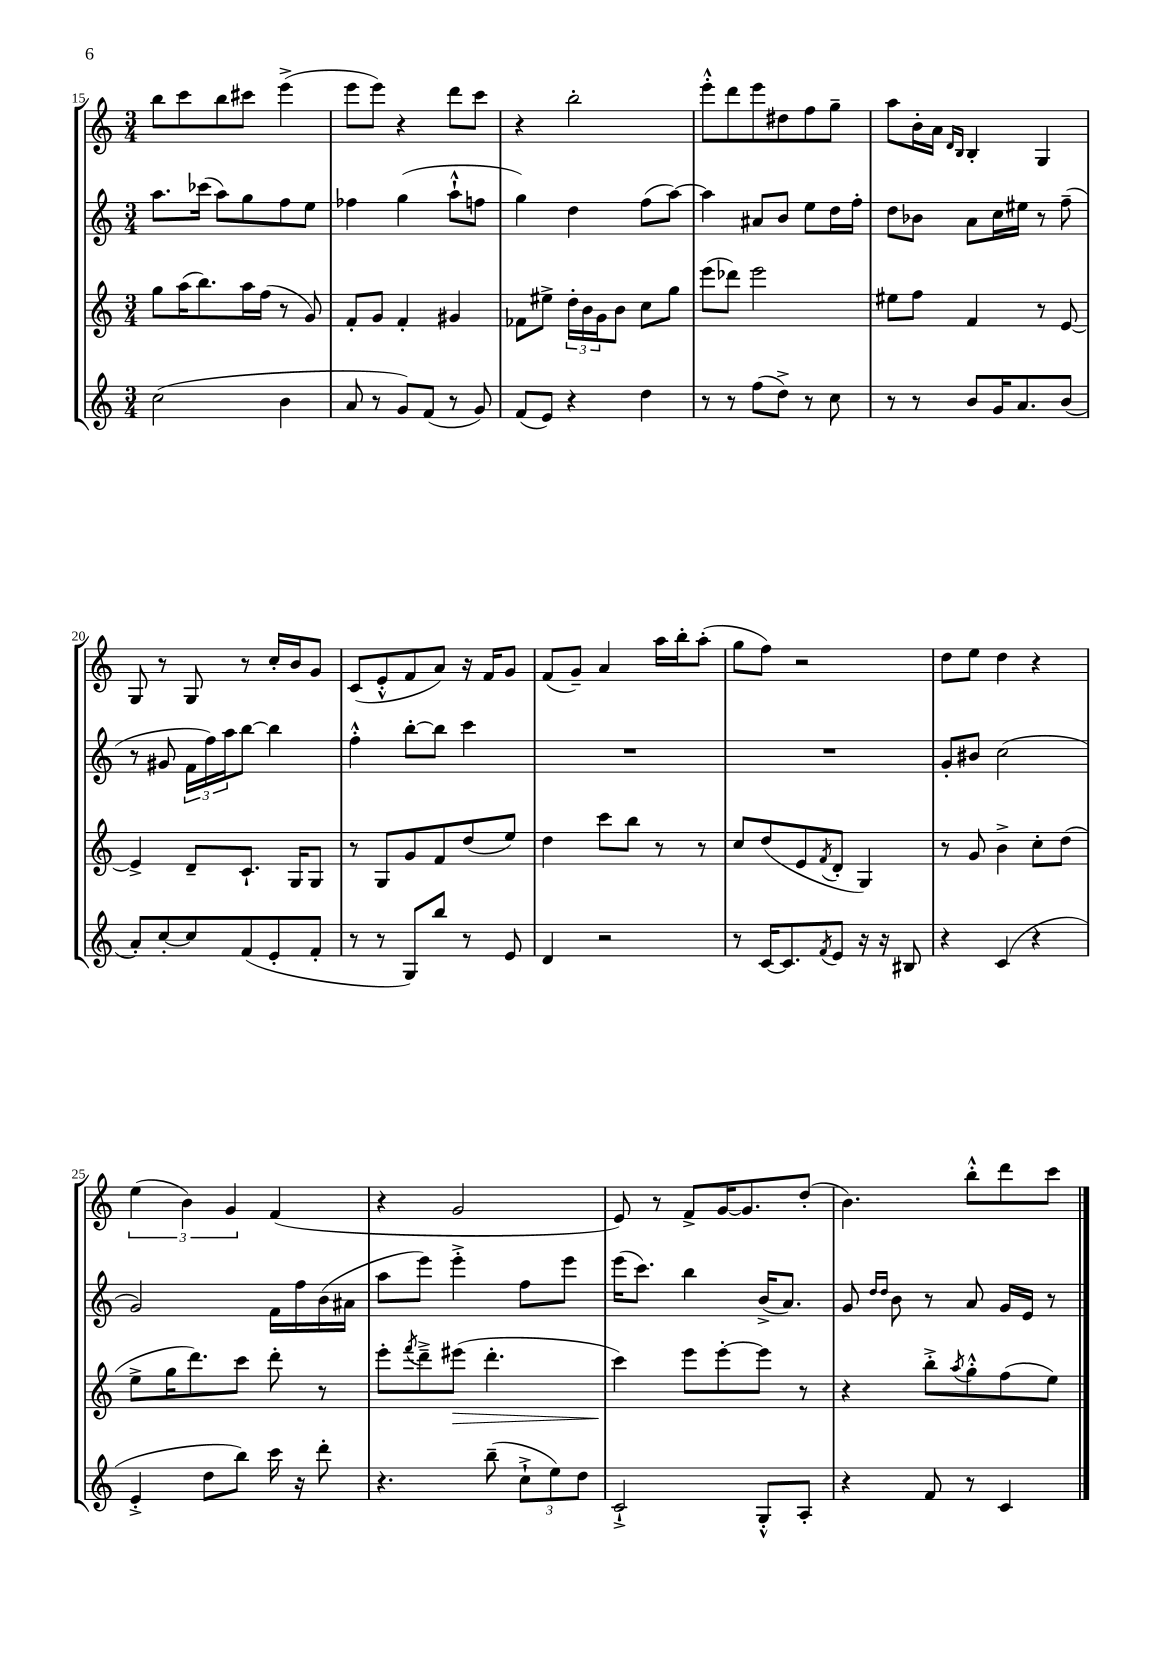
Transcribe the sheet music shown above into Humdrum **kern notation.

**kern	**kern	**dynam	**kern	**kern
*part4	*part3	*part3	*part2	*part1
*staff4	*staff3	*staff3	*staff2	*staff1
*clefG2	*clefG2	*	*clefG2	*clefG2
*k[]	*k[]	*	*k[]	*k[]
*M3/4	*M3/4	*	*M3/4	*M3/4
=15	=15	=15	=15	=15
(2cc\	8gg\L	.	8.aa\L	8bb\L
.	(16aa\K	.	.	8ccc\
.	8.bb\)	.	(16ccc-X\Jk	.
.	.	.	8aa\L)	8bb\
.	16aa\L	.	8gg\	8ccc#X\J
.	(16ff\JJ	.	.	.
4b\	8r	.	8ff\	(4eee^\
.	8g/)	.	8ee\J	.
=16	=16	=16	=16	=16
8a/	8f'/L	.	4ff-X\	8eee\L
8r	8g/J	.	.	8eee\J)
8g/L)	4f'/	.	(4gg\	4r
(8f/J	.	.	.	.
8r	4g#X/	.	8aa`^^\L	8ddd\L
8g/)	.	.	8ffn\J	8ccc\J
=17	=17	=17	=17	=17
(8f/L	8f-X\L	.	4gg\)	4r
8e/J)	8ee#X^\J	.	.	.
4r	24dd'\LL	.	4dd\	2bb'\
.	24b\	.	.	.
.	24g\J	.	.	.
.	8b\J	.	.	.
4dd\	8cc\L	.	(8ff\L	.
.	8gg\J	.	[8aa\J)	.
=18	=18	=18	=18	=18
8r	(8eee\L	.	4aa\]	8eee'^^\L
8r	8ddd-X\J)	.	.	8ddd\
(8ff\L	2eee\	.	8a#X/L	8eee\
8dd^\J)	.	.	8b/J	8dd#X\
8r	.	.	8ee\L	8ff\
8cc\	.	.	16dd\L	8gg~\J
.	.	.	16ff'\JJ	.
=19	=19	=19	=19	=19
8r	8ee#X\L	.	8dd\L	8aa\L
8r	8ff\J	.	8b-X\J	16b'\L
.	.	.	.	16a\JJ
.	.	.	.	16qqd/LL
.	.	.	.	16qqB/JJ
8b/L	4f/	.	8a\L	4B'/
16g/K	.	.	16cc\L	.
8.a/	.	.	16ee#X\JJ	.
.	8r	.	8r	4G/
(8b/J	[8e/	.	(8ff~\	.
!!LO:LB:g=z
=20	=20	=20	=20	=20
8a'/L)	4e^/]	.	8r	8G/
[8cc'/	.	.	8g#X/	8r
8cc/]	8d~/L	.	24f\LL	8G/
.	.	.	24ff\)	.
.	.	.	24aa\J	.
(8f/	8.c`/J	.	[8bb\J	8r
8e'/	.	.	4bb\]	16cc'/LL
.	16G/KL	.	.	16b/J
8f'/J	8G/J	.	.	8g/J
=21	=21	=21	=21	=21
8r	8r	.	4ff'^^\	(8c/L
8r	8G/L	.	.	8e'^^/
8G/L)	8g/	.	[8bb'\L	8f/
8bb/J	8f/	.	8bb\J]	8a/J)
8r	(8dd/	.	4ccc\	16r
.	.	.	.	16f/KL
8e/	8ee/J)	.	.	8g/J
=22	=22	=22	=22	=22
4d/	4dd\	.	2.r	(8f/L
.	.	.	.	8g~/J)
2r	8ccc\L	.	.	4a/
.	8bb\J	.	.	.
.	8r	.	.	16aa\LL
.	.	.	.	16bb'\J
.	8r	.	.	(8aa'\J
=23	=23	=23	=23	=23
8r	8cc/L	.	2.r	8gg\L
[16c/KL	(8dd/	.	.	8ff\J)
8.c/]	.	.	.	.
.	8e/	.	.	2r
8qf/	8qf/	.	.	.
8e/J	8d'/J	.	.	.
16r	4G/)	.	.	.
16r	.	.	.	.
8B#X/	.	.	.	.
=24	=24	=24	=24	=24
4r	8r	.	8g'/L	8dd\L
.	8g/	.	8b#X/J	8ee\J
(4c/	4b^\	.	(2cc\	4dd\
4r	8cc'\L	.	.	4r
.	(8dd\J	.	.	.
!!LO:LB:g=z
=25	=25	=25	=25	=25
4e'^/	8ee^\L	.	2g/)	(6ee\
.	16gg\K	.	.	.
.	.	.	.	6b\)
.	8.ddd\)	.	.	.
8dd\L	.	.	.	.
.	.	.	.	6g/
8bb\J)	8ccc\J	.	.	.
16ccc\	8ddd'\	.	16f\LL	(4f/
16r	.	.	16ff\	.
8ddd'\	8r	.	(16b\	.
.	.	.	16a#X\JJ	.
=26	=26	=26	=26	=26
4.r	8eee'\L	.	8aa\L	4r
.	8qfff/	.	.	.
.	8ddd~^\	.	8eee\J)	.
!	!	!LO:HP:b	!	!
.	(8eee#X\J	>	4eee'^\	2g/
(8bb~\	4.ddd'\	.	.	.
12cc`^\L	.	.	8ff\L	.
12ee\)	.	.	.	.
.	.	.	8eee\J	.
12dd\J	.	.	.	.
=27	=27	=27	=27	=27
2c`^/	4ccc\)	.	(16eee\KL	8e/)
.	.	.	8.ccc\J)	.
.	.	.	.	8r
.	8eee\L	]	4bb\	8f^/L
.	[8eee'\	.	.	[16g/K
.	.	.	.	8.g/]
8G'^^/L	8eee\J]	.	(16b^/KL	.
.	.	.	8.a/J)	.
8A'/J	8r	.	.	(8dd'/J
=28	=28	=28	=28	=28
4r	4r	.	8g/	4.b\)
.	.	.	16qqdd/LL	.
.	.	.	16qqdd/JJ	.
.	.	.	8b\	.
8f/	8bb'^\L	.	8r	.
.	8qaa/	.	.	.
8r	8gg'^^\	.	8a/	8bb'^^\L
4c/	(8ff\	.	16g/LL	8ddd\
.	.	.	16e/JJ	.
.	8ee\J)	.	8r	8ccc\J
==	==	==	==	==
*-	*-	*-	*-	*-
